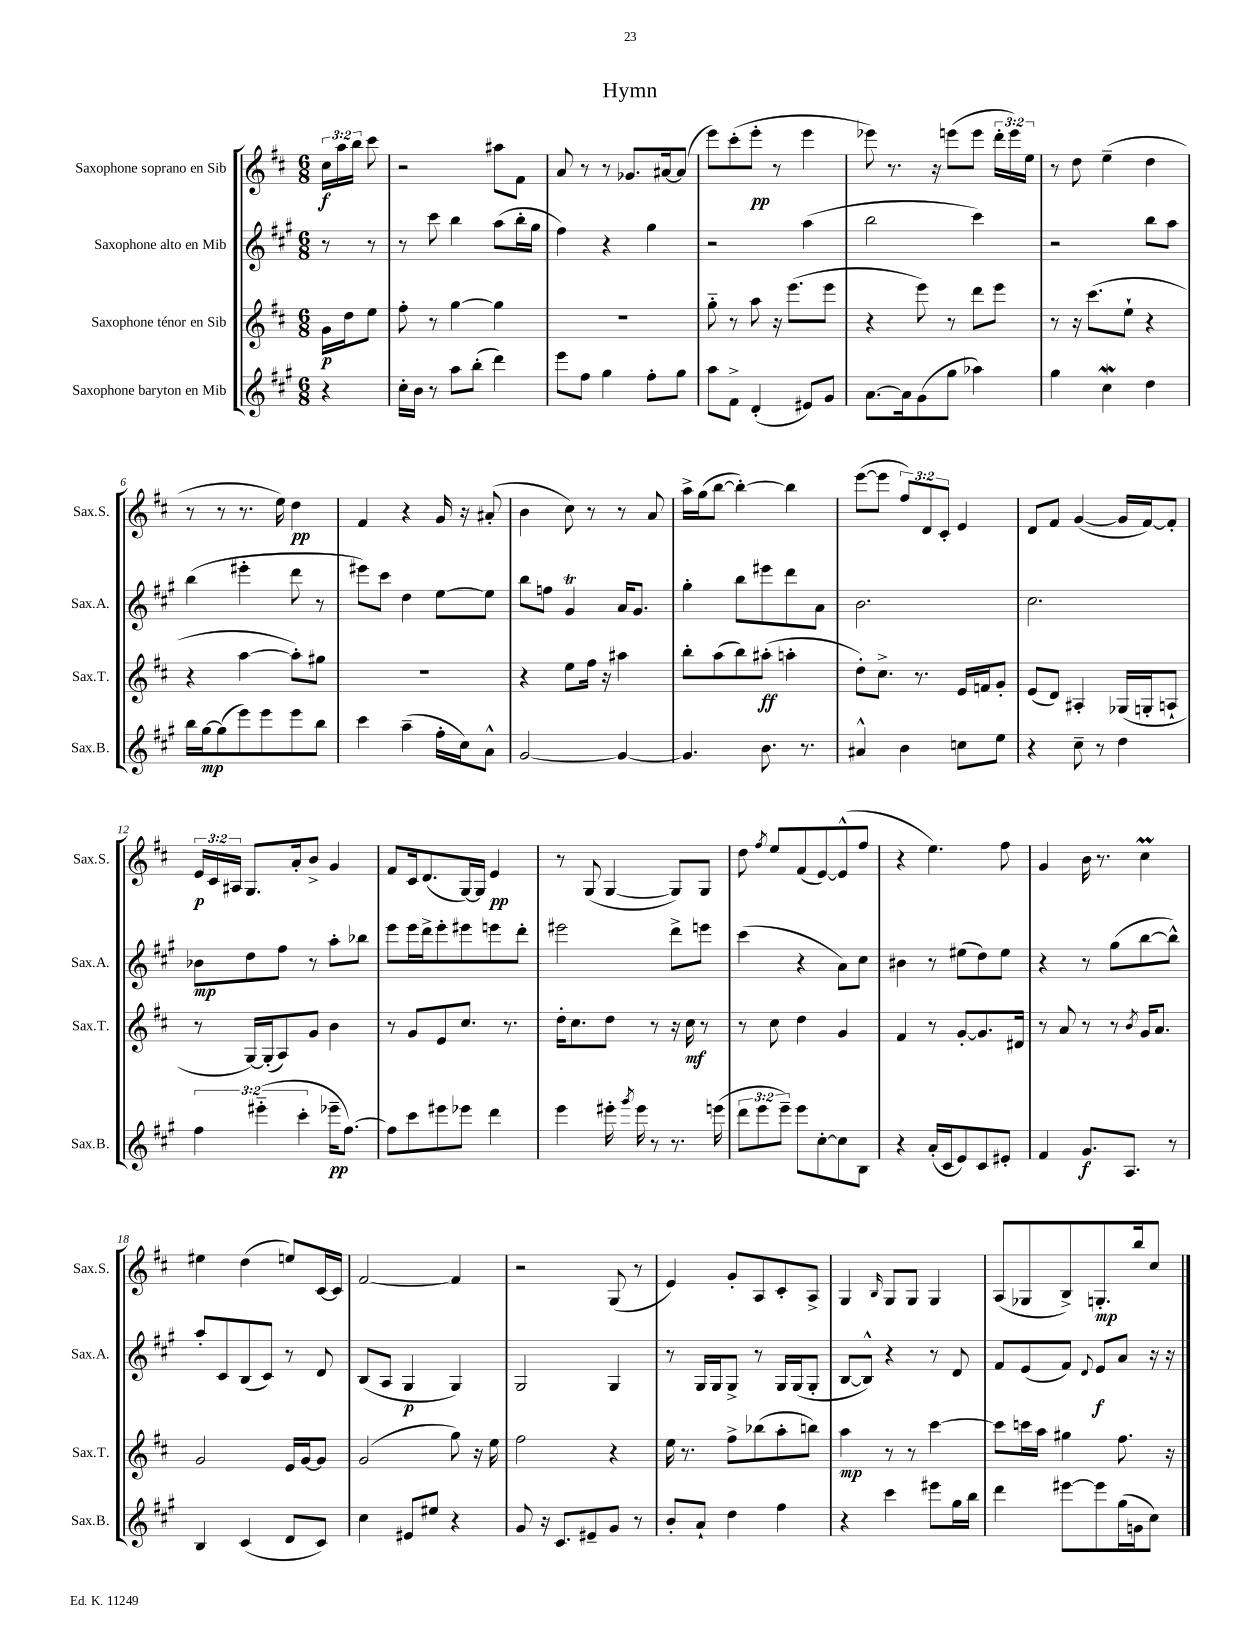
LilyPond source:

\header { title = "Hymn" }
<<
\new StaffGroup <<
\new Staff = "s0" \with { instrumentName = "Saxophone soprano en Sib" shortInstrumentName = "Sax.S." } {
    \clef treble \key d \major \numericTimeSignature \time 6/8 \override Staff.TupletNumber.text = #tuplet-number::calc-fraction-text \partial 4
    \autoBeamOff \tuplet 3/2 { cis''16[\f a''16 b''16] } cis'''8 |
    r2 ais''8[ fis'8] |
    a'8 r8 r8 ges'8.[ ais'16~ ais'8]( |
    e'''8[) cis'''8-.( e'''8]-.\pp r8 e'''4 |
    ees'''8) r8. r16 e'''8[( e'''8] \tuplet 3/2 { d'''16[-. e'''16) e''16] } |
    r8 d''8 e''4--( d''4 |
    r8 r8 r8. e''16) d''4\pp |
    fis'4 r4 g'16 r16 ais'8-.( |
    b'4 cis''8) r8 r8 a'8 |
    a''16[-> g''16( b''8]~ b''4~-.) b''4 |
    e'''8[~( e'''8] \tuplet 3/2 { fis''8[) d'8 cis'8]-. } e'4 |
    d'8[ fis'8] g'4~( g'16[ fis'16~) fis'8]-. |
    \tuplet 3/2 { e'16[\p cis'16 ais16] } g8.[ a'16-. b'8]-> g'4 |
    fis'8[ cis'16 d'8.( g16~) g16] e'4\pp |
    r8 g8( g4~ g8[) g8] |
    d''8 \acciaccatura { fis''8 } e''8[ fis'8( e'8~) e'8-^( fis''8] |
    r4 e''4.) fis''8 |
    g'4 b'16 r8. cis''4\prall |
    eis''4 d''4( e''8[) cis'16~ cis'16] |
    fis'2~ fis'4 |
    r2 g8( r8 |
    e'4) g'8[-. a8 cis'8-. a8]-> |
    g4 \grace { b16 } g8[ g8] g4 |
    a8[( ges8 b8->) g8.-.\mp b''16 cis''8] \bar "|." |
}
\new Staff = "s1" \with { instrumentName = "Saxophone alto en Mib" shortInstrumentName = "Sax.A." } {
    \clef treble \key a \major \numericTimeSignature \time 6/8 \partial 4
    \autoBeamOff r8 r8 |
    r8 cis'''8 b''4 a''8[( b''16-. gis''16] |
    fis''4) r4 gis''4 |
    r2 a''4( |
    b''2 cis'''4) |
    r2 b''8[ a''8] |
    b''4( eis'''4-. d'''8 r8 |
    eis'''8[) cis'''8] d''4 e''8[~ e''8] |
    b''8[ f''8] gis'4\trill a'16[ gis'8.] |
    gis''4-. b''8[ eis'''8 d'''8 a'8] |
    b'2. |
    cis''2. |
    bes'8[\mp d''8 fis''8] r8 a''8[-. bes''8] |
    e'''8[ e'''16 d'''16-> e'''8-. eis'''8 e'''8 d'''8]-. |
    eis'''2 d'''8[-> e'''8] |
    cis'''4( r4 a'8[) cis''8] |
    bis'4 r8 eis''8[( d''8) eis''8] |
    r4 r8 gis''8[( b''8~ b''8]-^) |
    a''8[-. cis'8 b8( cis'8]) r8 d'8 |
    b8[( a8] gis4\p gis4) |
    gis2 gis4 |
    r8 gis16[ gis16 gis8]-> r8 gis16[ gis16( gis8]-. |
    b8[~ b8]-^) r4 r8 d'8 |
    fis'8[ e'8( fis'8]) \appoggiatura { d'8 } e'8[\f a'8] r16 r16 \bar "|." |
}
\new Staff = "s2" \with { instrumentName = "Saxophone ténor en Sib" shortInstrumentName = "Sax.T." } {
    \clef treble \key d \major \numericTimeSignature \time 6/8 \partial 4
    \autoBeamOff g'16[\p d''16 e''8] |
    fis''8-. r8 g''4~ g''4 |
    R2. |
    g''8-_ r8 a''8 r16 e'''8.[( e'''8] |
    r4 e'''8) r8 d'''8[ e'''8] |
    r8 r16 cis'''8.[( e''8]-! r4 |
    r4 a''4~ a''8[-.) gis''8] |
    R2. |
    r4 e''8[ fis''16] r16 ais''4 |
    b''8[-. a''8( b''8) ais''8]-.\ff( a''4-. |
    d''8[-.) cis''8.]-> r8. e'16[ f'16 g'8]-. |
    e'8[( d'8]) ais4-. ges16[( g16-. a8]-! |
    r8 g16[~) g16-.( a8) g'8] b'4 |
    r8 g'8[ e'8 cis''8.] r8. |
    d''16[-. cis''8. d''8] r8 r16 cis''16\mf r8 |
    r8 cis''8 d''4 g'4 |
    fis'4 r8 g'8[~-. g'8. dis'16] |
    r8 a'8 r8 r8 \acciaccatura { b'8 } g'16[ a'8.] |
    g'2 e'16[ g'16~ g'8] |
    g'2( g''8) r16 e''16 |
    fis''2 r4 |
    e''16 r8. fis''8[-> bes''8( a''8-. b''8]) |
    a''4\mp r8 r8 cis'''4~ |
    cis'''8[ c'''16 a''16] gis''4 fis''8. r16 \bar "|." |
}
\new Staff = "s3" \with { instrumentName = "Saxophone baryton en Mib" shortInstrumentName = "Sax.B." } {
    \clef treble \key a \major \numericTimeSignature \time 6/8 \override Staff.TupletNumber.text = #tuplet-number::calc-fraction-text \partial 4
    \autoBeamOff r4 |
    cis''16[-. b'16] r8 a''8[ b''8]-.( d'''4) |
    e'''8[ fis''8] gis''4 fis''8[-. gis''8] |
    a''8[ fis'8]-> d'4-.( eis'8[) gis'8] |
    a'8.[~ a'16 gis'8( gis''8] aes''4) |
    gis''4 cis''4\mordent d''4 |
    b''16[ gis''16~\mp gis''8( e'''8) e'''8 e'''8 b''8] |
    cis'''4 a''4--( fis''16[-. cis''16) a'8]-^ |
    gis'2~ gis'4~ |
    gis'4. b'8. r8. |
    ais'4-^ b'4 c''8[ e''8] |
    r4 cis''8-- r8 d''4 |
    \tuplet 3/2 { fis''4 eis'''4-_( cis'''4-. } ees'''16[--\pp fis''8.]~) |
    fis''8[ cis'''8 eis'''8 ees'''8] d'''4 |
    e'''4 eis'''16-. \acciaccatura { gis'''8 } eis'''16 r8 r8. e'''16( |
    \tuplet 3/2 { d'''8[ e'''8 e'''8]--) } e'''8[ cis''8~-. cis''8 b8] |
    r4 a'16[-.( cis'16 e'8) cis'8 eis'8]-. |
    fis'4 gis'8.[\f a8.] r8 |
    b4 cis'4( d'8[ cis'8]) |
    cis''4 eis'8[ eis''8] r4 |
    gis'8 r16 cis'8.[ eis'8-- gis'8] r8 |
    b'8[-. a'8]-! d''4 fis''4 |
    r4 cis'''4 eis'''8[ gis''16 b''16] |
    d'''4 eis'''8[~ eis'''8 gis''16( g'16 cis''8]) \bar "|." |
}
>>
>>
